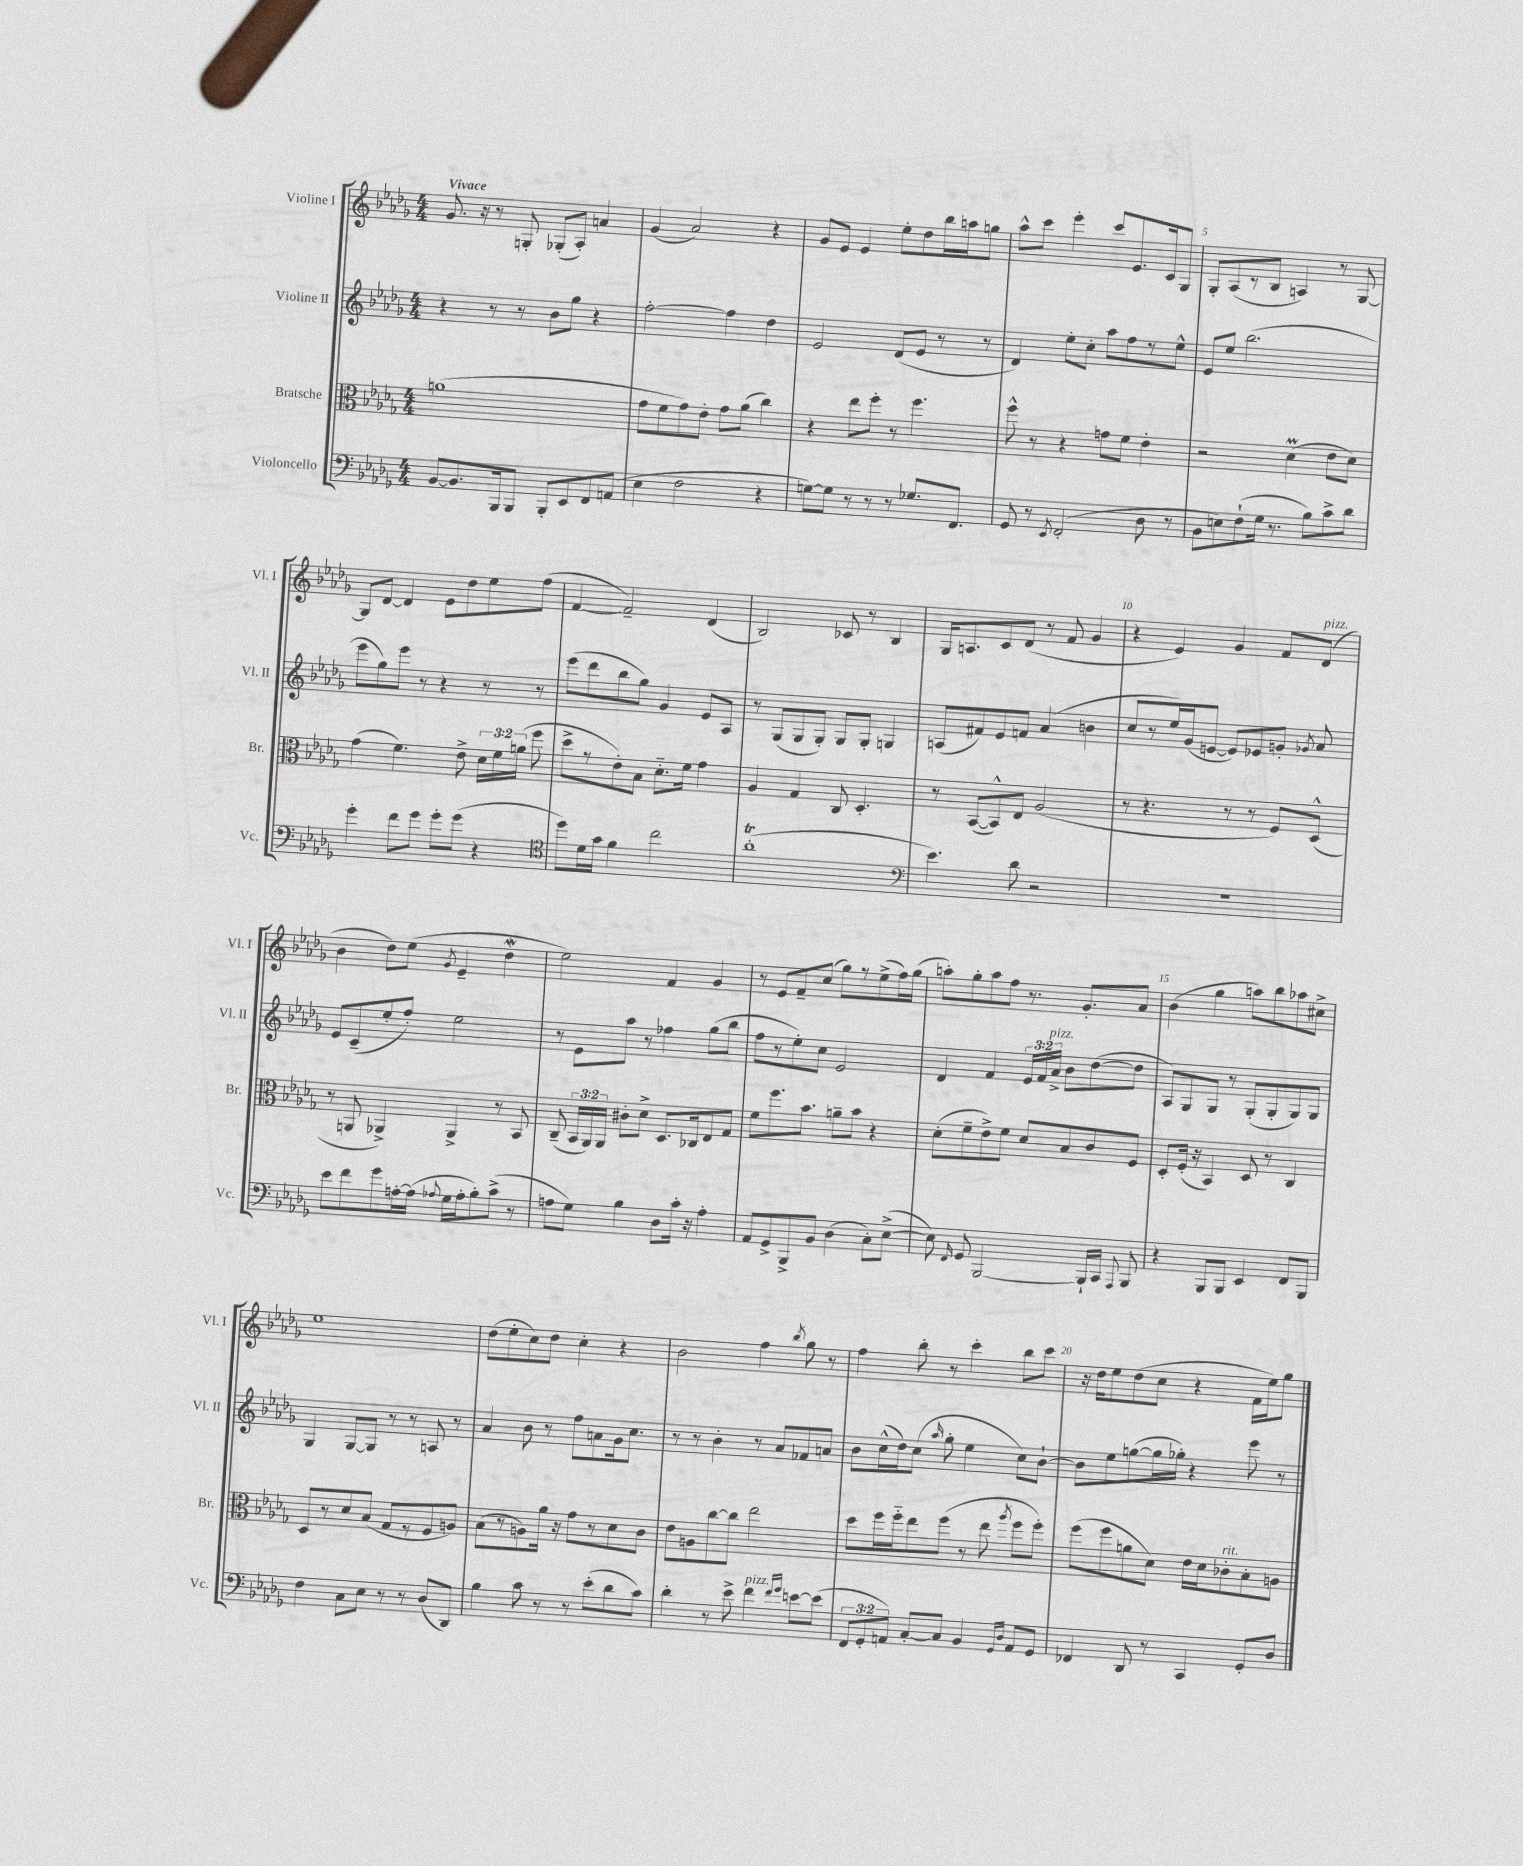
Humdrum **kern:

**kern	**kern	**kern	**kern
*staff4	*staff3	*staff2	*staff1
*clefF4	*clefC3	*clefG2	*clefG2
*k[b-e-a-d-g-]	*k[b-e-a-d-g-]	*k[b-e-a-d-g-]	*k[b-e-a-d-g-]
*M4/4	*M4/4	*M4/4	*M4/4
[8BB-	(1a	4r	8.g-
8.BB-]	.	.	.
.	.	.	16r
.	.	8r	8r
16BBB-	.	.	.
8BBB-	.	8r	8G'
8BBB-'	.	8b-	(8G-'
8EE-	.	8gg-	8A-')
8FF	.	4r	4a
(8AA	.	.	.
=	=	=	=
4E-	8g-	[2ff'	(4g-
.	8f	.	.
2F	8g-)	.	2a-)
.	8e-'	.	.
.	8g-	4ff]	.
.	(8a-	.	.
4r	4cc)	4dd-	4r
=	=	=	=
[8G)	4r	2e-	8g-
8G]	.	.	8e-
8r	8ee-	.	4e-
8r	8ff'	.	.
8r	8r	(8d-	8ee-'
8.G-	4.ff	8e-	8dd-
.	.	8r	16bb-
8.FF	.	.	16aa
.	.	8r	8gg
=	=	=	=
8GG-	8ff^^	4d-)	8aa-^^
8r	8r	.	8ccc
8qEE-	.	.	.
(2FF'	4r	8ee-'	4eee-'
.	.	8cc'	.
.	8g	8aa-	8ccc
.	8f	8ff	8.e-
8D-	4e-'	8r	.
.	.	.	16c
8r	.	8ee-^^	8G-
=	=	=	=
8BB-	2r	8e-	8G-'
8E)	.	8ee-	(8A-
(8F`	.	(2.bb-	8r
16G-	.	.	8B-
8.r	.	.	.
.	(4d-	.	4A)
8B-)	.	.	.
8c^	8e-	.	8r
8d-	8d-)	.	[8G-
=	=	=	=
4g-'	(4g-	8eee-	8G-]
.	.	8gg-)	[8d-
8f	4.f)	8eee-	4d-]
8g-	.	8r	.
8g-'	.	4r	8e-
(8g-	8e-^	.	8dd-
4r	24d-	8r	8ee-
.	24f	.	.
.	(24a	.	.
.	8ff	8r	(8ff
=	=	=	=
*clefC4	*	*	*
8dd-)	8dd-^	(8eee-	[4f
16d-	8r	8ddd-	.
16g-	.	.	.
4f	8e-')	8bb-	2f~])
.	8B-	8gg-)	.
2cc	8.d-'~	4g-	.
.	16f	.	.
.	4g-	8e-	(4d-
.	.	8A-	.
=	=	=	=
(1a-'	4A-	8r	2B-)
.	.	(8G-	.
.	4G-	8G-	.
.	.	8G-')	.
.	8C	8G-	8c-
.	4.D-'	8G-'	8r
.	.	4G	4B-
=	=	=	=
*clefF4	*	*	*
4.e-)	8r	(8A	16G-
.	.	.	8.A
.	([8BB-	8f#)	.
.	8BB-^^])	8e-	8c
8d-	8E-	8f	(8d-
2r	(2A-	(4a-	8r
.	.	.	8f
.	.	4b	4g-
=	=	=	=
1r	8r	8cc	4r
.	4.r	8r	.
.	.	16ee-)	4e-)
.	.	(16g-	.
.	.	[8e	.
.	8r	8e])	4g-
.	8r	8e-	.
.	8F)	8g'	8f
.	.	8qg-	.
.	(8D-^^	8a-	(8d-
=	=	=	=
8e-	8r	8e-	4b-
8f	8AA	(8c~	.
8g-	4AA-^)	8ee-'	8dd-)
[16A'	.	8ff')	(8ee-
(16A]	.	.	.
8qqA-	.	.	8qg-
16G-	4AA-^	2ee-	4e-~
16A-'	.	.	.
8B-')	.	.	.
(8c^	8r	.	4dd-
8r	8BB-	.	.
=	=	=	=
8A	(8C~	8r	2ee-)
8G-)	24BB-	8e-	.
.	24AA-)	.	.
.	24AA-	.	.
4B-	8c#'	8aa-	.
.	8d-^	8r	.
8D-	8.D-	4ff-	4f
16c'	.	.	.
16r	16C-	.	.
4A'	8E-	(8gg-	4g-
.	8G-	8bb-	.
=	=	=	=
8AA-	8f	8ff	8r
8GG-^	8.ff	8r	8e-
8BBB-^	.	8ee-')	8f~
.	8.b-	.	.
8BB-	.	8cc	(8cc
(4D-	8a~	2e-	8gg-)
.	8b-	.	8r
8C')	4r	.	(8ee-^
([8E-^	.	.	16ff)
.	.	.	(16gg-
=	=	=	=
8E-])	(8d-'	4d-	8aa')
16qqFF	.	.	.
8GG-	8f~	.	8gg-'
[2BBB-	8e-^)	4f	8aa
.	8f	.	8ff
.	8d-	24e-	8.r
.	.	24f	.
.	.	24a-^	.
.	8B-	8b-	.
.	.	.	8.g-'
16BBB-`]	8c	([8dd-	.
16CC	.	.	.
8qqAAA-	.	.	.
8BBB-	8F	8dd-]	8a-
=	=	=	=
4r	8D-'	8A-)	(4b-
.	(16F'	8G-	.
.	16r	.	.
8BBB-	4BB-)	8G-	4gg-
8BBB-	.	8r	.
4EE-	8D-	(8G-'	8aa)
.	8r	8G-'	8bb-
8FF	4C	8G-)	8aa-
8BBB-	.	8G-	8cc#^
=	=	=	=
4F	8D-	4G-	1ee-
.	8r	.	.
8C	8d-	[8G-	.
8E-	(8B-	8G-]	.
8r	8G-	8r	.
8r	8r	8r	.
(8D-	8F	8A	.
8DD-)	8A)	8r	.
=	=	=	=
4B-	(8B-	4a-	(8dd-
.	8r	.	8ee-'
8c	8A)	8b-	8cc)
8r	16a-	8r	8dd-
.	16r	.	.
8r	8g-	8ff	4cc'
(8e-'	8r	8a	.
8d-	8d-	16g-	4r
.	.	8.cc	.
8c)	8c	.	.
=	=	=	=
4d-'	8e-	8r	2b-
.	8A	8r	.
8r	[8cc	4b-'	.
8e-^	8cc]	.	.
4f	2ee-	8r	4ff
.	.	8a-	.
16qqf	.	.	.
16qqg-	.	.	8qbb-
[8e	.	8f-	8gg-
(8e]	.	8a	8r
=	=	=	=
12FF	8dd-	8b-	4ff
12GG-'	.	.	.
.	16ff	(16cc^^	.
12AA)	.	.	.
.	16ff'~	16dd-)	.
[8C'	8ee-	(8cc	8bb-'
.	.	16qqaa-	.
8C]	(8ff	8gg-'	8r
4BB-	8r	4ee-	4ccc'
.	8ee-	.	.
16qqGG-	.	.	.
16qqD-	8qaa-	.	.
8AA	8ff	8cc)	8bb-
8GG-	8ff')	[8b-`	8ccc
=	=	=	=
4FF-	(8ff	8b-]	16r
.	.	.	16dd-
.	8ff	8ee-	8ee-
8DD-	8a	([8gg	(8dd-
8r	8d-)	16gg]	8cc
.	.	16gg-')	.
4CC	16e-	4r	4r
.	16d-	.	.
.	8c-'	.	.
8GG-'	8B-'	8eee-	16f
.	.	.	16ee-)
8D-	8A	8r	8gg-
==	==	==	==
*-	*-	*-	*-
